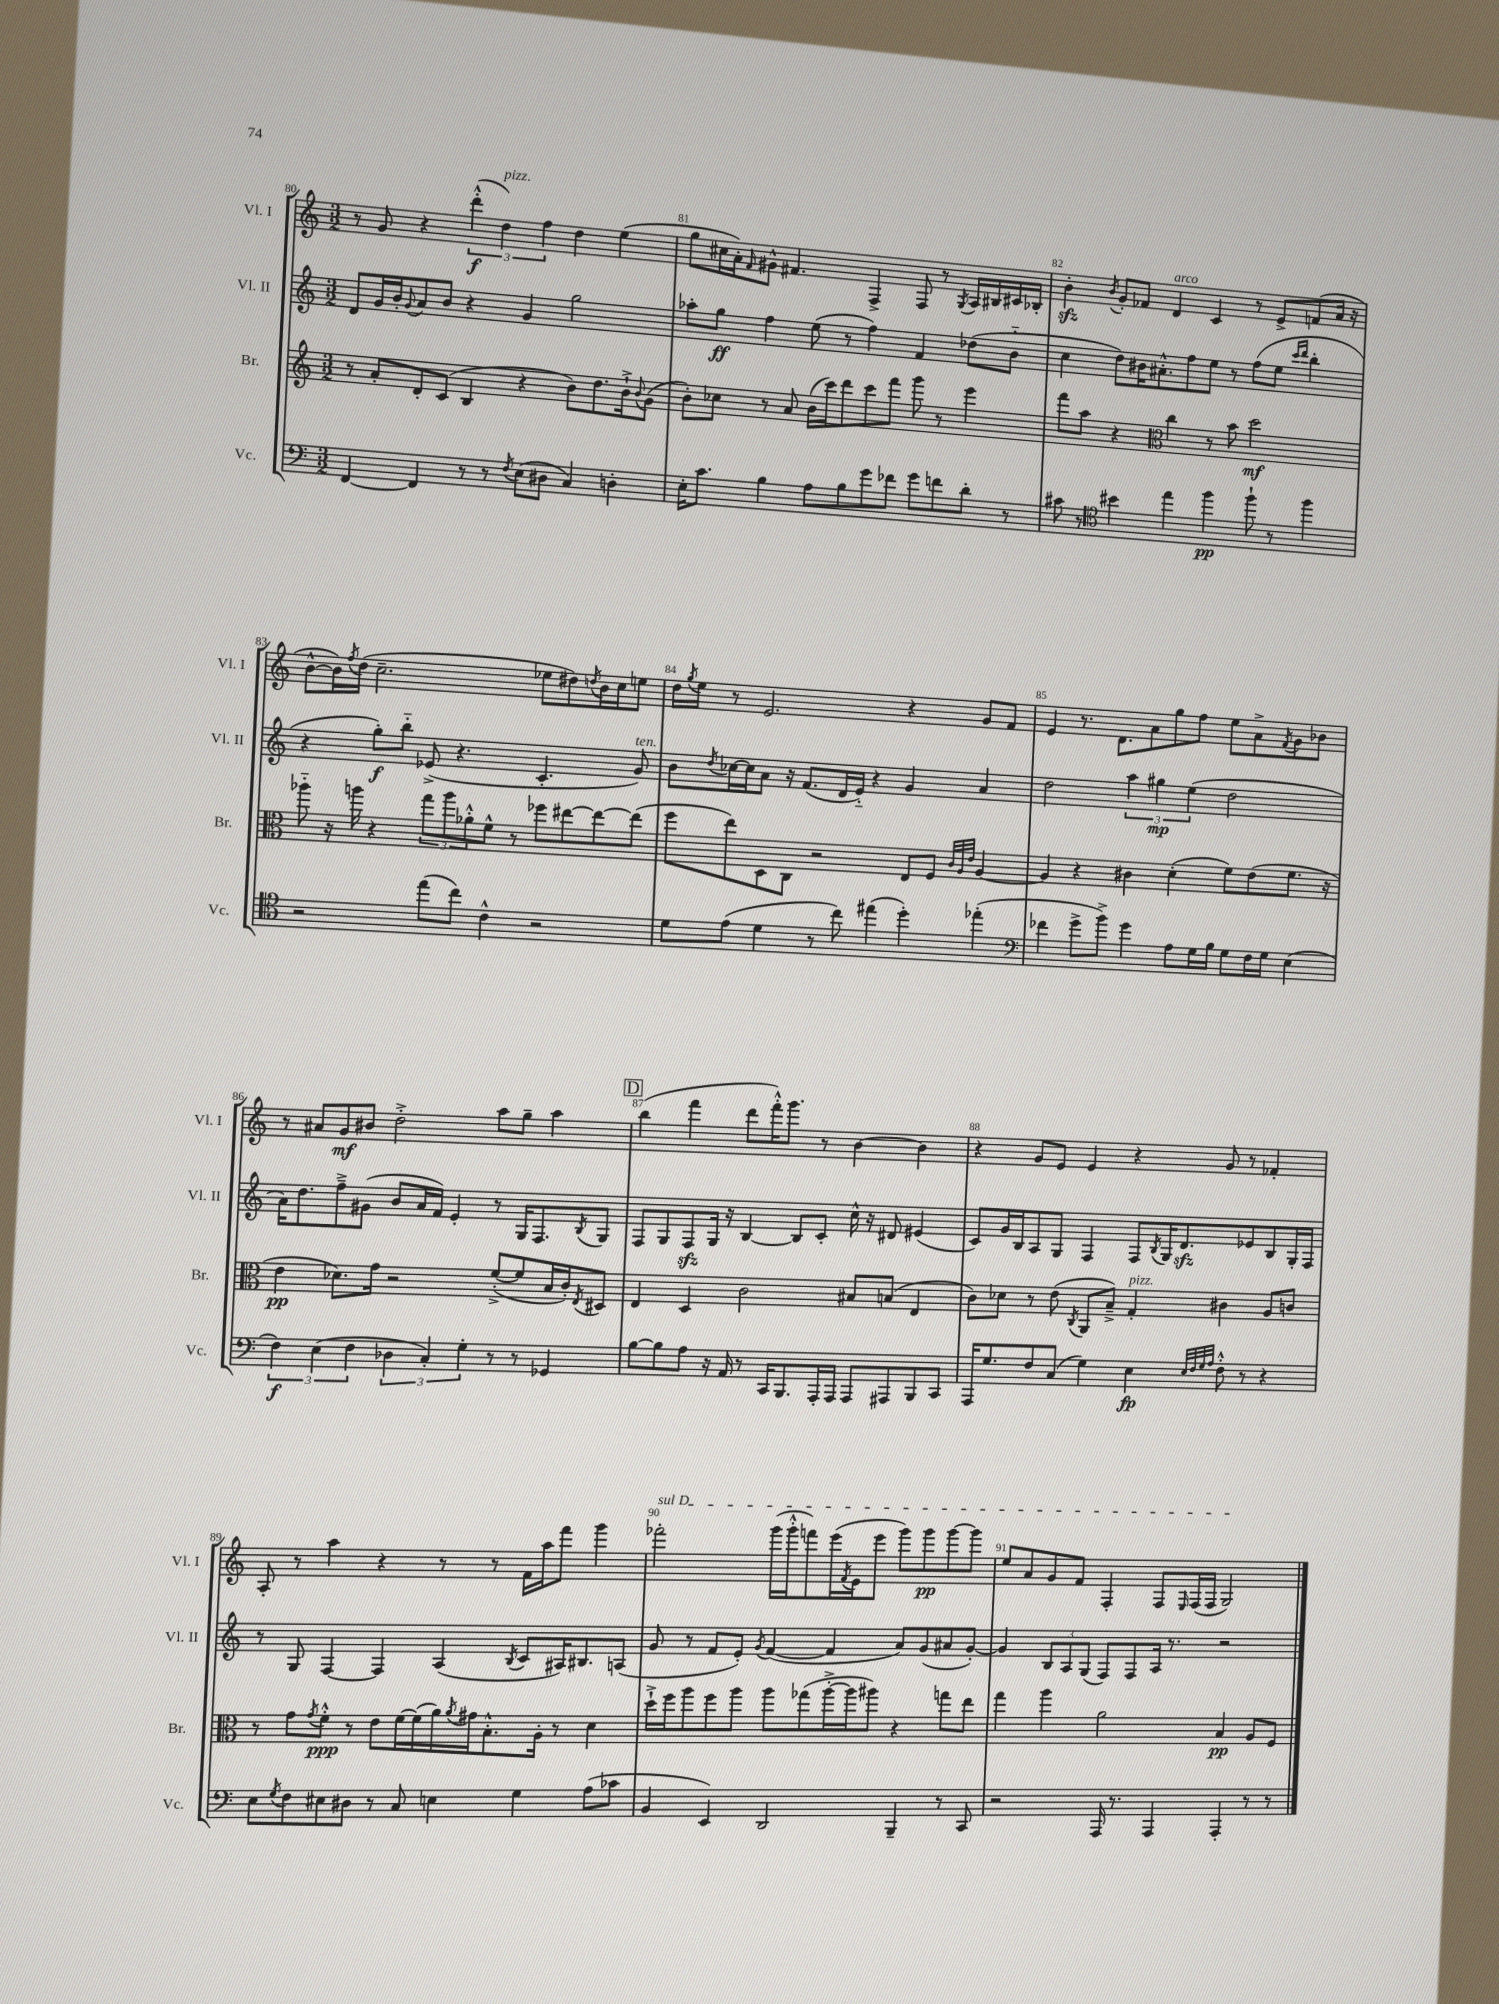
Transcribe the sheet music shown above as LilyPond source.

<<
\new StaffGroup <<
\new Staff = "s0" \with { instrumentName = "Vl. I" shortInstrumentName = "Vl. I" } {
    \clef treble \key c \major \numericTimeSignature \time 3/2
    r8 g'8 r4 \tuplet 3/2 { d'''4-.-^\f( d''4^\markup { \italic "pizz." }) f''4 } d''4 e''4( |
    g''8 cis''16 a'16-.) \grace { f'16 } gis'8-^ fis'4. f4-> f8 r8 \acciaccatura { g8 } a16 bis16 cis'16 bes16-. |
    b'4-.\sfz \acciaccatura { b'8 } g'8-. fes'8 d'4^\markup { \italic "arco" } c'4 r8 e'8-> f'8( a'16 r16 |
    b'8~-^ b'16) \acciaccatura { f''8 } d''16( c''2.-- ees''8 dis''8) \acciaccatura { d''8 } b'16 c''16 e''8 |
    d''16 \acciaccatura { g''8 } e''16 r8 e'2. r4 g'8 f'8 |
    e'4 r8. d'8. a'8 g''8 f''8 e''8 a'8-> \acciaccatura { f'8 } g'8 bes'8 |
    r8 ais'8 g'8\mf bis'8 d''2-.-> a''8 g''8-- a''4 |
    \mark \markup { \box "D" } b''4( f'''4 d'''8 f'''16-.-^) g'''8. r8 b'4~ b'4 |
    r4 g'8 e'8 e'4 r4 g'8 r8 fes'4-. |
    a8-. r8 a''4 r4 r8 r8 f'16 a''16 f'''8 g'''4 |
    \once \override TextSpanner.bound-details.left.text = \markup { \italic "sul D" } fes'''2-.\startTextSpan g'''16( g'''16-.-^ f'''8) e'''16( \acciaccatura { f'8 } e'16 e'''8 g'''8) g'''8\pp g'''8~ g'''8 |
    e''8 a'8 g'8 f'8 f4-. f8 \grace { e16 } f16( f16 g2\stopTextSpan) \bar "|." |
}
\new Staff = "s1" \with { instrumentName = "Vl. II" shortInstrumentName = "Vl. II" } {
    \clef treble \key c \major \numericTimeSignature \time 3/2
    d'8 g'16 b'16-. \appoggiatura { g'8 } a'8 b'8 r4 g'4 g''2 |
    aes''8-. g''8\ff f''4 e''8( r8 f''4) f'4 des''8( b'8-_ |
    c''4 d''8) bis'16 ais'8.-.-^ f''8 e''8 r8 f''8( e''8 \grace { c'''16 d'''16 } b''4-. |
    r4 g''8-.\f) b''8-_ ees'8->( r4. c'4.-. g'8^\markup { \italic "ten." }) |
    b'8 \acciaccatura { d''8 } ces''16~ ces''16 a'8 r16 f'8.( d'16 e'16-_) r4 g'4 a'4 |
    d''2 \tuplet 3/2 { a''4 gis''4\mp e''4( } d''2 |
    a'16) d''8. f''8---> gis'8( b'8 a'16 f'16) e'4-. r8 g16 f8. \acciaccatura { b8 } g8 |
    \mark \markup { \box "D" } f8 g8 f8\sfz g16 r16 b4~ b8 c'8-. c''16-^ r16 dis'8 eis'4( |
    c'8) g'16 b16 a8 g8 f4 f8 \acciaccatura { b8 } g16 d'8.\sfz ees'8 b8 g16-. f16 |
    r8 g8 f4~ f4 a4( \acciaccatura { b8 } c'8 ais16) bis8. a8( |
    g'8 r8 f'8 e'8-.) \acciaccatura { g'8 } f'4~( f'4 a'8) g'8( ais'8 g'8~-.) |
    g'4 \tuplet 3/2 { b8 a8 g8( } f8) f8 a16 r8. r2 \bar "|." |
}
\new Staff = "s2" \with { instrumentName = "Br." shortInstrumentName = "Br." } {
    \clef treble \key c \major \numericTimeSignature \time 3/2
    r8 a'8-. d'8-. c'8( b4 r4 b'8) d''8. b'16-!-> \appoggiatura { b'8 } g'8( |
    b'8-.) ces''8 r8 a'8 b'16( c'''16) d'''8 c'''8 f'''8 g'''8 r8 e'''4 |
    f'''8 a''8 r4 \clef alto c''4 r8 b'8 d''2\mf |
    aes''8-_ r16 a''16 r4 \tuplet 3/2 { g''8 a''8 aes'8-.-^ } f'8-^ r8 fes''8 eis''8~ eis''8~ eis''8( |
    f''8 e''8) d8 c8 r2 e8 f8 \grace { c'32 a32 e'32 } a4~ |
    a4 r4 cis'4 d'4-.( f'8) e'8( f'8. r16 |
    e'4\pp des'8.) g'16 r2 f'8~-.->( f'8 b16 c'16-.) \acciaccatura { e8 } dis8 |
    \mark \markup { \box "D" } e4 d4 c'2 bis8 b8( e4 |
    c'8) des'8 r8 e'8( \acciaccatura { c8 } a,8 b8--->) g4-.^\markup { \italic "pizz." } cis'4 a8 c'8 |
    r8 g'8 \acciaccatura { g'8 } f'8-.-^\ppp r8 e'8 f'16~ f'16( a'16) \acciaccatura { a'8 } gis'16 b8.-.-^ a16-. r8 d'4 |
    d''16-!-> f''16 a''8 f''8 a''8 a''8 ges''8( a''16~-.-> a''16 ais''8) r4 g''8 e''8 |
    g''4 a''4 a'2 b4\pp a8 f8 \bar "|." |
}
\new Staff = "s3" \with { instrumentName = "Vc." shortInstrumentName = "Vc." } {
    \clef bass \key c \major \numericTimeSignature \time 3/2
    f,4~ f,4 r8 r8 \acciaccatura { f8 } e8( dis8 c4) d4-. |
    e16-. c'8. b4 a8 b8 g'8 fes'8 g'8 f'8 d'8-. r8 |
    cis'8 r8 \clef tenor bis'4 e''4 f''4\pp f''8-! r8 f''4 |
    r2 e''8( c''8) c'4-^ r2 |
    d'8 e'8( d'4 r8 c''8) eis''4( d''4-.) ees''4-.( |
    \clef bass fes'4 g'8-> b'8->) g'4 a8 g16 b16 g8 f16 g16 e4( |
    \tuplet 3/2 { f4\f) e4( f4 } \tuplet 3/2 { des4 c4-.) g4-. } r8 r8 ges,4 |
    \mark \markup { \box "D" } b8~ b8 a8 r16 a,16 r8 c,16 b,,8. a,,16-. a,,16 a,,8 ais,,8 b,,8 c,8 |
    a,,16 g8. f8 c8( g4) e4\fp \grace { e32 f32 g32 a32 } f8-.-^ r8 r4 |
    e8 \acciaccatura { g8 } f8 eis8 dis8 r8 c8 e4 g4 a8( ces'8 |
    b,4 e,4) d,2 b,,4-- r8 c,8 |
    r2 a,,16 r8. a,,4 a,,4-. r8 r8 \bar "|." |
}
>>
>>
\layout { \context { \Score currentBarNumber = #80 \override BarNumber.break-visibility = ##(#f #t #t) barNumberVisibility = #all-bar-numbers-visible } }
